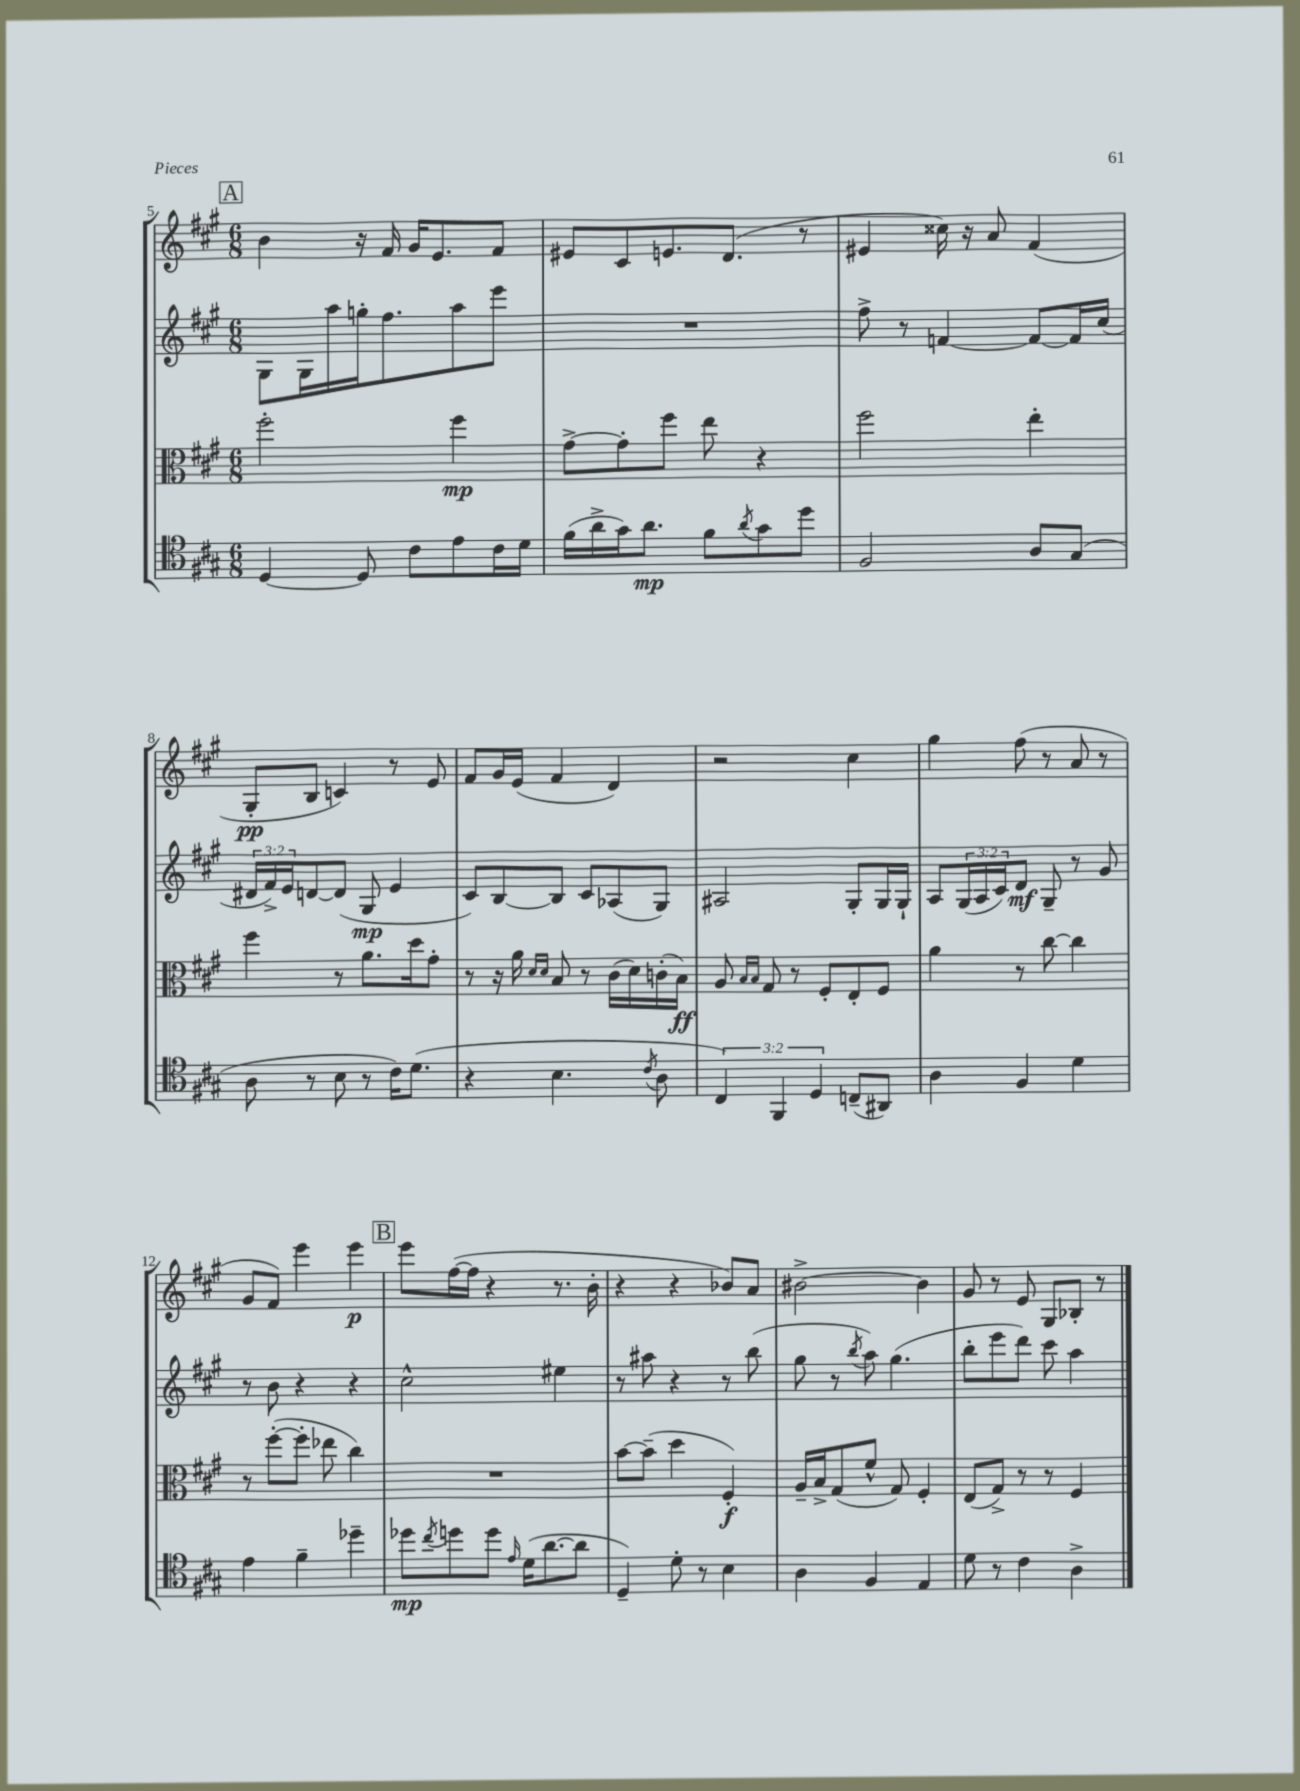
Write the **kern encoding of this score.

**kern	**kern	**kern	**kern
*staff4	*staff3	*staff2	*staff1
*clefC4	*clefC3	*clefG2	*clefG2
*k[f#c#g#]	*k[f#c#g#]	*k[f#c#g#]	*k[f#c#g#]
*M6/8	*M6/8	*M6/8	*M6/8
[4D/	2ff#'\	8G#\L	4b\
.	.	16G#\L	.
.	.	16aa\	.
8D/]	.	16gg'\J	16r
.	.	8.ff#\	16f#/
8c#\L	.	.	16g#/LK
.	.	.	8.e/
8e\	4ff#\	8aa\	.
16c#\L	.	8eee\J	8f#/J
16d\JJ	.	.	.
=	=	=	=
(16f#\LL	[8g#^\L	2.r	8e#/L
16a^\	.	.	.
16g#\J)	8g#'\]	.	8c#/
8.a\J	.	.	.
.	8ff#\J	.	8.e/
8f#\L	8ee\	.	.
.	.	.	(8.d/J
8qa/	.	.	.
8g#\	4r	.	.
8dd\J	.	.	8r
=	=	=	=
2F#/	2ff#\	8ff#^\	4e#/
.	.	8r	.
.	.	[4f/	16cc##\)
.	.	.	16r
.	.	.	8a/
8A/L	4ee'\	8f/_L	(4f#/
(8G#/J	.	16f/]L	.
.	.	(16cc#/JJ	.
=	=	=	=
8A\	4ff#\	24d#/LL	8G#'/L
.	.	24f#^/)	.
.	.	24e/J	.
8r	.	[8d/	8B/J
8B\	8r	(8d/]J	4c/)
8r	8.a\L	8G#/	.
16c#\LK)	.	4e/	8r
(8.d\J	16dd\k	.	.
.	8g#'\J	.	8e/
=	=	=	=
4r	8r	8c#/L)	8f#/L
.	16r	[8B/	16g#/L
.	16a\	.	(16e/JJ
.	16qqd/LL	.	.
.	16qqd/JJ	.	.
4.B\	8B/	8B/]J	4f#/
.	8r	8c#/L	.
.	(16c#\LL	(8A-/	4d/)
.	16d\)	.	.
8qc#/	.	.	.
8A\	(16c'\	8G#/J)	.
.	16B\JJ)	.	.
=	=	=	=
6C#/)	8A/	2A#/	2r
.	16qqB/LL	.	.
.	16qqB/JJ	.	.
.	8G#/	.	.
6FF#/	.	.	.
.	8r	.	.
6D/	.	.	.
.	8F#'/L	.	.
(8C~/L	8E'/	8G#'/L	4cc#\
8AA#/J)	8F#/J	16G#/L	.
.	.	16G#`/JJ	.
=	=	=	=
4A\	4a\	8A/L	4gg#\
.	.	(24G#/L	.
.	.	24A/	.
.	.	24c#/J)	.
4F#/	8r	8d/J	(8ff#\
.	[8cc#\	8G#~/	8r
4d\	4cc#\]	8r	8a/
.	.	8g#/	8r
=	=	=	=
4e\	8r	8r	8g#/L
.	([8ff#'\L	8b\	8f#/J)
4f#~\	8ff#'\]J	4r	4eee\
.	8ee-\	.	.
4dd-~\	4cc#\)	4r	4eee\
=	=	=	=
8dd-\L	2.r	2cc#^^\	8eee\L
8qcc#/	.	.	.
8dd\	.	.	([16ff#\L
.	.	.	16ff#\]JJ
8dd\J	.	.	4r
16qqe/	.	.	.
(16d\LK	.	.	.
[8.a\	.	.	.
.	.	4ee#\	8.r
8a\]J	.	.	.
.	.	.	16b'\
=	=	=	=
4D~/)	[8b\L	8r	4r
.	(8b~\]J	8aa#\	.
8d'\	4dd\	4r	4r
8r	.	.	.
4B\	4F#'/)	8r	8b-/L)
.	.	(8bb\	8a/J
=	=	=	=
4A\	16A~/LL	8gg#\	[2b#^\
.	16B^/J	.	.
.	(8G#/	8r	.
.	.	8qbb/	.
4F#/	8f#^^/J	8aa\)	.
.	8G#/)	(4.gg#\	.
4E/	4F#'/	.	4b#\]
=	=	=	=
8d\	(8E/L	8bb'\L	8g#/
8r	8G#^/J)	8eee\	8r
4c#\	8r	8ddd\J)	8e/
.	8r	8ccc#\	8G#/L
4A^\	4F#/	4aa\	8B-'/J
.	.	.	8r
==	==	==	==
*-	*-	*-	*-
